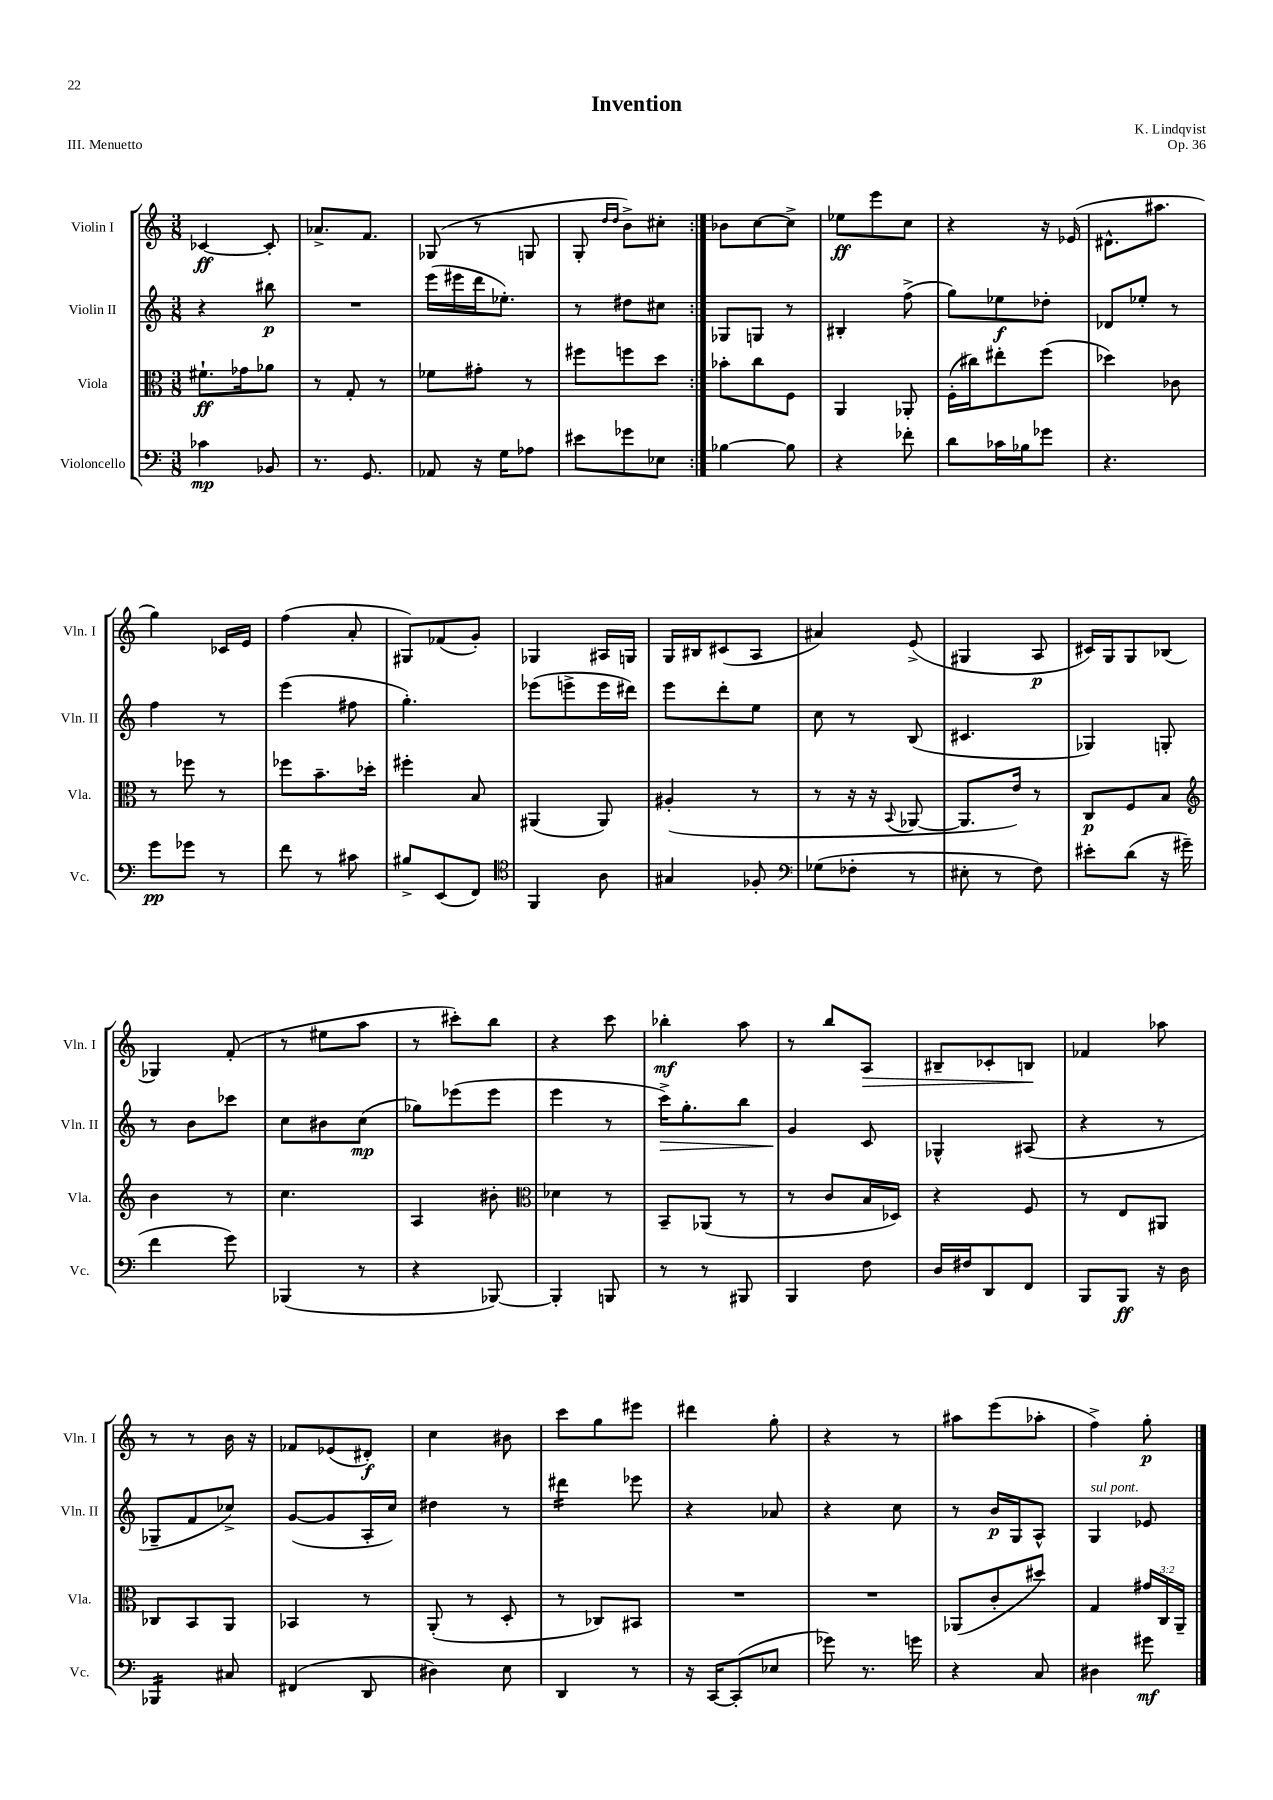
\header { title = "Invention" composer = "K. Lindqvist" opus = "Op. 36" piece = "III. Menuetto" }
<<
\new StaffGroup <<
\new Staff = "s0" \with { instrumentName = "Violin I" shortInstrumentName = "Vln. I" } {
    \clef treble \key c \major \numericTimeSignature \time 3/8
    \repeat volta 2 { ces'4~\ff ces'8-. |
    aes'8.-> f'8. |
    ges8( r8 g8 |
    g8-. \grace { d''16 d''16 } b'8->) cis''8-. | }
    bes'8 c''8~ c''8-> |
    ees''8\ff e'''8 c''8 |
    r4 r16 ees'16( |
    dis'8.-^ ais''8. |
    g''4) ces'16 e'16 |
    f''4( a'8-. |
    gis8) fes'8( g'8-.) |
    ges4 ais16 g16 |
    g16 bis16 cis'8( a8 |
    ais'4) e'8->( |
    gis4 a8\p |
    cis'16) g16 g8 bes8( |
    ges4) f'8-.( |
    r8 eis''8 a''8 |
    r8 cis'''8-.) b''8 |
    r4 c'''8 |
    bes''4-.\mf a''8 |
    r8 b''8 a8\> |
    bis8-- ces'8-. b8\! |
    fes'4 aes''8 |
    r8 r8 b'16 r16 |
    fes'8 ees'8( dis'8-.\f) |
    c''4 bis'8 |
    c'''8 g''8 eis'''8 |
    dis'''4 g''8-. |
    r4 r8 |
    ais''8 e'''8( aes''8-. |
    f''4->) g''8-.\p \bar "|." |
}
\new Staff = "s1" \with { instrumentName = "Violin II" shortInstrumentName = "Vln. II" } {
    \clef treble \key c \major \numericTimeSignature \time 3/8
    \repeat volta 2 { r4 bis''8\p |
    R4. |
    e'''16( eis'''16 d'''16 ees''8.-.) |
    r8 dis''8 cis''8 | }
    ges8 g8 r8 |
    bis4-. f''8->( |
    g''8) ees''8\f des''8-. |
    des'8 ees''8-. r8 |
    f''4 r8 |
    e'''4( fis''8 |
    g''4.-.) |
    ees'''8( e'''8-> e'''16 dis'''16) |
    e'''8 d'''8-. e''8 |
    c''8 r8 b8( |
    cis'4. |
    ges4) g8-. |
    r8 b'8 ces'''8 |
    c''8 bis'8 c''8\mp( |
    ges''8) ees'''8( ees'''8 |
    e'''4 r8 |
    c'''16->\>) g''8.-. b''8 |
    g'4\! c'8 |
    ges4-^ ais8( |
    r4 r8 |
    ges8-- f'8 ces''8->) |
    g'8~( g'8 a16-. c''16) |
    dis''4 r8 |
    dis'''4:16 ees'''8 |
    r4 aes'8 |
    r4 c''8 |
    r8 b'16\p g16 a8-^ |
    g4^\markup { \italic "sul pont." } ees'8 \bar "|." |
}
\new Staff = "s2" \with { instrumentName = "Viola" shortInstrumentName = "Vla." } {
    \clef alto \key c \major \numericTimeSignature \time 3/8 \override Staff.TupletNumber.text = #tuplet-number::calc-fraction-text
    \repeat volta 2 { fis'8.-!\ff ges'16 aes'8 |
    r8 g8-. r8 |
    fes'8 gis'8-. r8 |
    fis''8 f''8 d''8 | }
    bes'8-. c''8 f8 |
    a,4 aes,8-. |
    f16-.( cis''16) eis''8-. f''8( |
    des''4) ces'8 |
    r8 fes''8 r8 |
    fes''8 b'8.-- des''16-. |
    fis''4-. b8 |
    ais,4( ais,8) |
    ais4-.( r8 |
    r8 r16 r16 \appoggiatura { b,8 } aes,8~ |
    aes,8. e'16) r8 |
    c8\p f8 b8 |
    \clef treble b'4 r8 |
    c''4. |
    a4 bis'8-. |
    \clef alto des'4 r8 |
    b,8-- aes,8( r8 |
    r8 c'8 b16 des16) |
    r4 f8 |
    r8 e8 ais,8 |
    ces8 b,8 a,8 |
    bes,4 r8 |
    a,8-.( r8 d8-. |
    r8 ces8) bis,8 |
    R4. |
    R4. |
    aes,8( c'8-. dis''8) |
    g4 \tuplet 3/2 { gis'16 c16 a,16-- } \bar "|." |
}
\new Staff = "s3" \with { instrumentName = "Violoncello" shortInstrumentName = "Vc." } {
    \clef bass \key c \major \numericTimeSignature \time 3/8
    \repeat volta 2 { ces'4\mp bes,8 |
    r8. g,8. |
    aes,8 r16 g16 aes8 |
    eis'8 ges'8 ees8 | }
    bes4~ bes8 |
    r4 fes'8-. |
    d'8 ces'16 bes16 ges'8 |
    r4. |
    g'8\pp ges'8 r8 |
    f'8 r8 cis'8 |
    bis8-> e,8( f,8) |
    \clef tenor f,4 a8 |
    gis4 fes8-. |
    \clef bass ges8( fes8-. r8 |
    eis8-. r8 f8) |
    eis'8-. d'8( r16 gis'16-- |
    f'4 g'8) |
    bes,,4( r8 |
    r4 bes,,8~) |
    bes,,4-. b,,8 |
    r8 r8 bis,,8 |
    b,,4 f8 |
    d16 fis16 d,8 f,8 |
    b,,8 b,,8\ff r16 d16 |
    bes,,4:16 cis8 |
    fis,4( d,8 |
    dis4) e8 |
    d,4 r8 |
    r16 c,16~ c,8-.( ees8 |
    ges'8) r8. g'16 |
    r4 c8 |
    dis4 gis'8\mf \bar "|." |
}
>>
>>
\layout { \context { \Score \remove "Bar_number_engraver" } }
